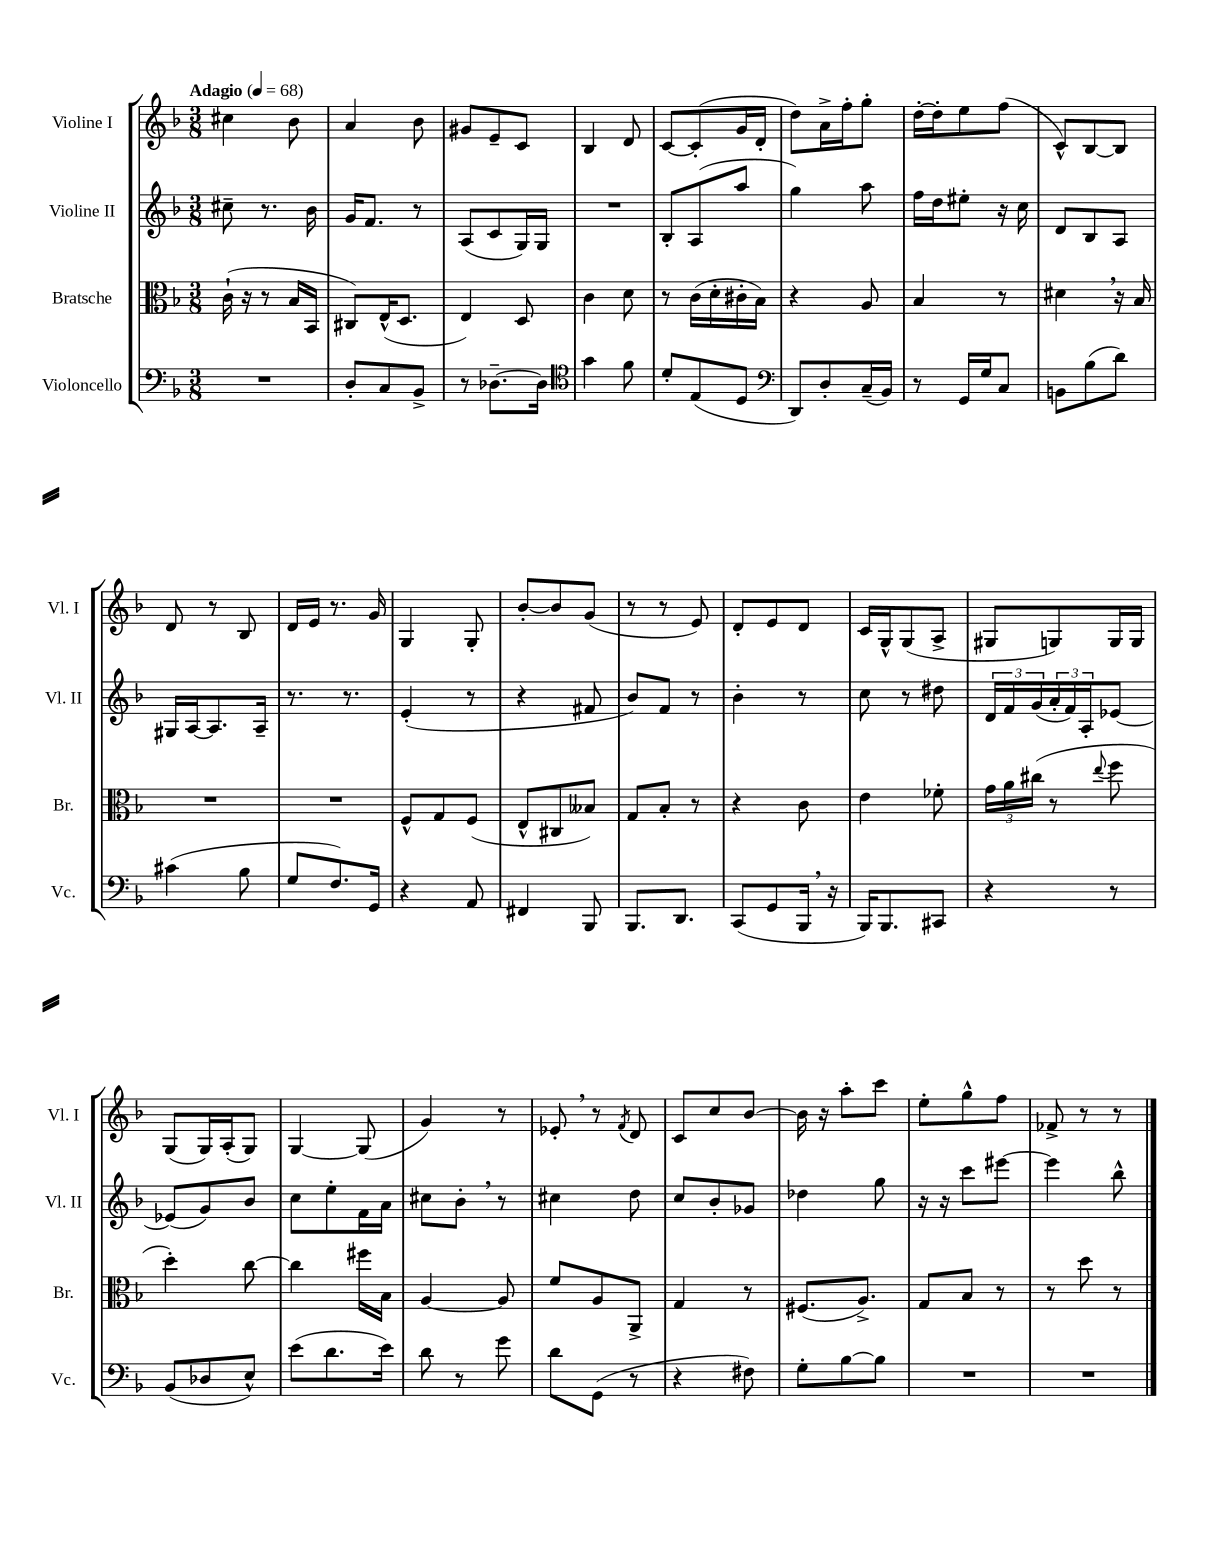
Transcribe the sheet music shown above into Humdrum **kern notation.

**kern	**kern	**kern	**kern
*staff4	*staff3	*staff2	*staff1
*clefF4	*clefC3	*clefG2	*clefG2
*k[b-]	*k[b-]	*k[b-]	*k[b-]
*M3/8	*M3/8	*M3/8	*M3/8
*MM68	*MM68	*MM68	*MM68
4.r	(16c`	8cc#~	4cc#
.	16r	.	.
.	8r	8.r	.
.	16B-	.	8b-
.	16BB-	16b-	.
=	=	=	=
8D'	8C#)	16g	4a
.	.	8.f	.
8C	(16E^^	.	.
.	8.D	.	.
8BB-^	.	8r	8b-
=	=	=	=
8r	4E)	(8A	8g#
[8.D-~	.	8c	8e~
.	8D	16G)	8c
16D-]	.	16G	.
=	=	=	=
*clefC4	*	*	*
4g	4c	4.r	4B-
8f	8d	.	8d
=	=	=	=
8d'	8r	8B-'	[8c
(8E	(16c	(8A	(8c']
.	16d'	.	.
8D	16c#'	8aa	16g
.	16B-)	.	16d'
=	=	=	=
*clefF4	*	*	*
8DD)	4r	4gg)	8dd)
8D'	.	.	16a^
.	.	.	16ff'
(16C~	8A	8aa	8gg'
16BB-)	.	.	.
=	=	=	=
8r	4B-	16ff	[16dd'
.	.	16dd	16dd']
16GG	.	8ee#'	8ee
16G	.	.	.
8C	8r	16r	(8ff
.	.	16cc	.
=	=	=	=
8BB	4d#	8d	8c^^)
(8B-	.	8B-	[8B-
8d)	16r	8A	8B-]
.	16B-	.	.
=	=	=	=
(4c#	4.r	16G#	8d
.	.	[16A	.
.	.	8.A]	8r
8B-	.	.	8B-
.	.	16A~	.
=	=	=	=
8G	4.r	8.r	16d
.	.	.	16e
8.F)	.	.	8.r
.	.	8.r	.
16GG	.	.	16g
=	=	=	=
4r	8F^^	(4e'	4G
.	8G	.	.
8AA	(8F	8r	8G'
=	=	=	=
4FF#	8E^^	4r	[8b-'
.	8C#	.	8b-]
8BBB-	8B--)	8f#	(8g
=	=	=	=
8.BBB-	8G	8b-)	8r
.	8B-'	8f	8r
8.DD	.	.	.
.	8r	8r	8e)
=	=	=	=
(8CC	4r	4b-'	8d'
8GG	.	.	8e
16BBB-	8c	8r	8d
16r	.	.	.
=	=	=	=
16BBB-)	4e	8cc	16c
8.BBB-	.	.	16G^^
.	.	8r	(8G
8CC#	8f-'	8dd#	8A^
=	=	=	=
4r	24g	24d	8G#
.	24a	24f	.
.	(24cc#	(24g	.
.	8r	24a'	8G)
.	.	24f)	.
.	.	24A'	.
.	8qqee	.	.
8r	8ff	[8e-	16G
.	.	.	16G
=	=	=	=
(8BB-	4dd')	(8e-]	(8G
8D-	.	8g)	16G)
.	.	.	(16A'
8E^^)	[8cc	8b-	8G)
=	=	=	=
(8e	4cc]	8cc	[4G
8.d	.	8ee'	.
.	16ff#	16f	(8G]
16e)	16B-	16a	.
=	=	=	=
8d	[4A	8cc#	4g)
8r	.	8b-'	.
8g	8A]	8r	8r
=	=	=	=
8d	8f	4cc#	8e-'
(8GG	8A	.	8r
.	.	.	8qf
8r	8AA^	8dd	8d
=	=	=	=
4r	4G	8cc	8c
.	.	8b-'	8cc
8F#)	8r	8g-	[8b-
=	=	=	=
8G'	(8.F#	4dd-	16b-]
.	.	.	16r
[8B-	.	.	8aa'
.	8.A^)	.	.
8B-]	.	8gg	8ccc
=	=	=	=
4.r	8G	16r	8ee'
.	.	16r	.
.	8B-	8ccc	8gg^^
.	8r	[8eee#	8ff
=	=	=	=
4.r	8r	4eee#]	8f-^
.	8dd	.	8r
.	8r	8bb-^^	8r
==	==	==	==
*-	*-	*-	*-
